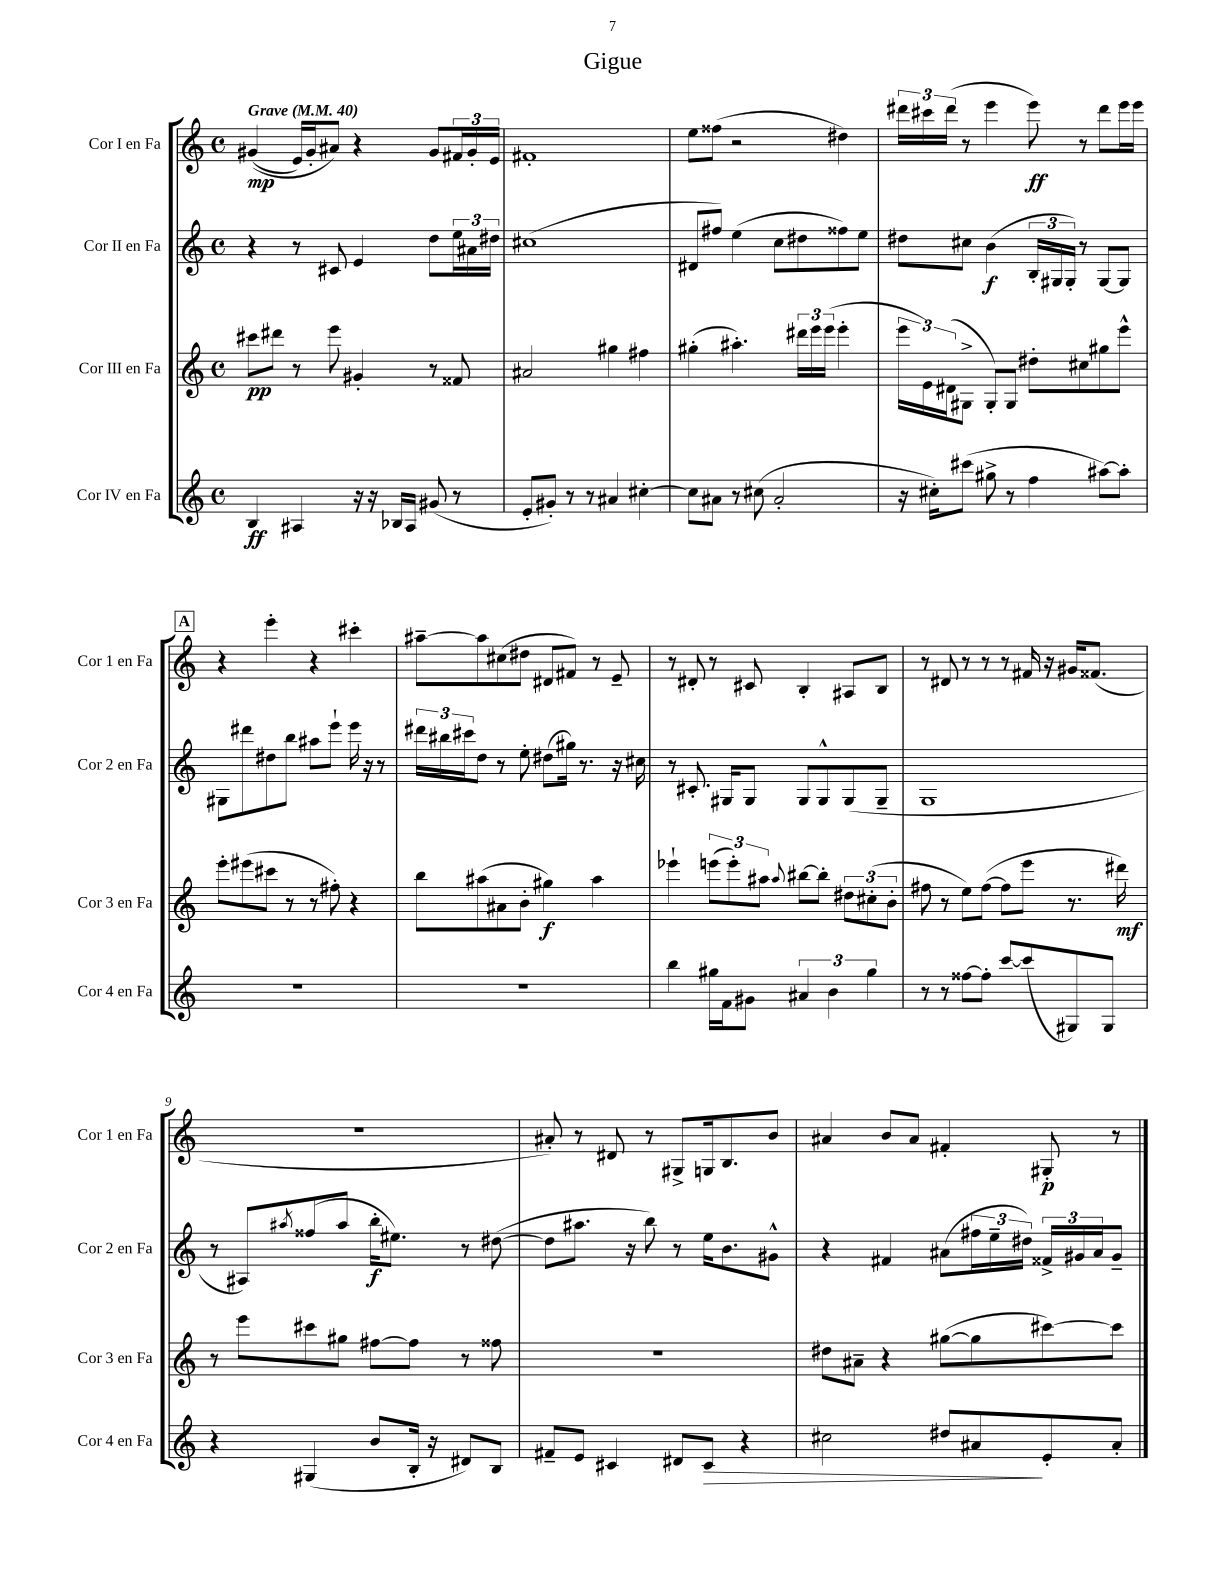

**kern	**dynam	**kern	**dynam	**kern	**dynam	**kern	**dynam
*part4	*part4	*part3	*part3	*part2	*part2	*part1	*part1
*staff4	*staff4	*staff3	*staff3	*staff2	*staff2	*staff1	*staff1
*I"Cor IV en Fa	*	*I"Cor III en Fa	*	*I"Cor II en Fa	*	*I"Cor I en Fa	*
*I'Cor 4 en Fa	*	*I'Cor 3 en Fa	*	*I'Cor 2 en Fa	*	*I'Cor 1 en Fa	*
*clefG2	*	*clefG2	*	*clefG2	*	*clefG2	*
*k[]	*	*k[]	*	*k[]	*	*k[]	*
*M4/4	*	*M4/4	*	*M4/4	*	*M4/4	*
*met(c)	*	*met(c)	*	*met(c)	*	*met(c)	*
*MM40	*	*MM40	*	*MM40	*	*MM40	*
=1	=1	=1	=1	=1	=1	=1	=1
!	!	!	!	!	!	!LO:TX:a:B:t=Grave	!
4B/	ff	8ccc#X\L	pp	4r	.	((4g#X/	mp
.	.	8ddd#X\J	.	.	.	.	.
4A#X/	.	8r	.	8r	.	16e/LL)	.
.	.	.	.	.	.	16g#'/J	.
.	.	8eee\	.	8c#X/	.	8a#X/J)	.
16r	.	4g#X'/	.	4e/	.	4r	.
16r	.	.	.	.	.	.	.
16B-X/LL	.	.	.	.	.	.	.
16A#/JJ	.	.	.	.	.	.	.
(8g#X/	.	8r	.	8dd\L	.	8g#/L	.
8r	.	8f##X/	.	24ee\L	.	24f#X/L	.
.	.	.	.	24a#X\	.	24g#'/	.
.	.	.	.	24dd#X\JJ	.	24e/JJ	.
=2	=2	=2	=2	=2	=2	=2	=2
8e'/L	.	2a#X/	.	(1cc#X	.	1f#X'	.
8g#X'/J)	.	.	.	.	.	.	.
8r	.	.	.	.	.	.	.
8r	.	.	.	.	.	.	.
4a#X/	.	4gg#X\	.	.	.	.	.
[4cc#X'\	.	4ff#X\	.	.	.	.	.
=3	=3	=3	=3	=3	=3	=3	=3
8cc#\L]	.	(4gg#X'\	.	8d#X/L	.	8ee\L	.
8a#X\J	.	.	.	8ff#X/J)	.	(8ff##X\J	.
8r	.	4.aa#X'\)	.	(4ee\	.	2r	.
(8cc#X\	.	.	.	.	.	.	.
2a#'/	.	.	.	8cc\L	.	.	.
.	.	24ddd#X\LL	.	8dd#X\	.	.	.
.	.	24eee\	.	.	.	.	.
.	.	(24eee\JJ	.	.	.	.	.
.	.	4eee'\	.	8ff##X\)	.	4dd#X\)	.
.	.	.	.	8ee\J	.	.	.
=4	=4	=4	=4	=4	=4	=4	=4
16r	.	24eee\LL	.	8dd#X\L	.	24ddd#X\LL	.
.	.	24e\)	.	.	.	24ccc#X\	.
16cc#X'\KL)	.	.	.	.	.	.	.
.	.	(24d#X\J	.	.	.	(24ddd#\JJ	.
(8ccc#X\J	.	8G#X^\J	.	8cc#X\J	.	8r	.
8gg#X^\	.	8G#'/L)	.	(4b\	f	4eee\	.
8r	.	8G#/J	.	.	.	.	.
4ff\	.	8dd#X'\L	.	24B'/LL	.	8eee\)	ff
.	.	.	.	24G#X/	.	.	.
.	.	.	.	24G#'/JJ)	.	.	.
.	.	8cc#X\	.	8r	.	8r	.
[8aa#X\L)	.	8gg#X\	.	[8G#/L	.	8ddd#\L	.
8aa#'\J]	.	8eee^^\J	.	8G#/J]	.	16eee\L	.
.	.	.	.	.	.	16eee\JJ	.
!!LO:LB:g=z
!!LO:REH:place=s1:t=A
=5	=5	=5	=5	=5	=5	=5	=5
1r	.	8eee'\L	.	8G#X\L	.	4r	.
.	.	(8eee#X\	.	8ddd#X\	.	.	.
.	.	8ccc#X\J	.	8dd#X\	.	4eee'\	.
.	.	8r	.	8bb\J	.	.	.
.	.	8r	.	8aa#X\L	.	4r	.
.	.	8ff#X'\)	.	8eee`\J	.	.	.
.	.	4r	.	16eee\	.	4ccc#X'\	.
.	.	.	.	16r	.	.	.
.	.	.	.	8r	.	.	.
=6	=6	=6	=6	=6	=6	=6	=6
1r	.	8bb\L	.	24ddd#X\LL	.	[8aa#X~\L	.
.	.	.	.	24bb#X\	.	.	.
.	.	.	.	24ccc#X\J	.	.	.
.	.	(8aa#X\	.	8dd\J	.	8aa#\]	.
.	.	8a#X\	.	8r	.	(8cc#X\	.
.	.	8b'\J	.	8ee'\	.	8dd#X\J	.
.	.	4gg#X\)	f	(8dd#X\L	.	8d#X/L	.
.	.	.	.	16gg#X\Jk)	.	8f#X/J)	.
.	.	.	.	8.r	.	.	.
.	.	4aa#\	.	.	.	8r	.
.	.	.	.	16r	.	8e~/	.
.	.	.	.	16cc#X\	.	.	.
=7	=7	=7	=7	=7	=7	=7	=7
4bb\	.	4eee-X`\	.	8r	.	8r	.
.	.	.	.	8.c#X'/	.	8d#X'/	.
16gg#X\LL	.	(12eeen\L	.	.	.	8r	.
16f\J	.	.	.	16G#X/KL	.	.	.
.	.	12eee'\)	.	.	.	.	.
8g#X\J	.	.	.	8G#/J	.	8c#X/	.
.	.	12aa#X\J	.	.	.	.	.
.	.	8qqaa#/	.	.	.	.	.
6a#X/	.	[8bb#X\L	.	8G#/L	.	4B'/	.
.	.	8bb#'\J]	.	8G#^^/	.	.	.
6b\	.	.	.	.	.	.	.
.	.	12dd#X\L	.	(8G#/	.	8A#X/L	.
6gg#\	.	(12cc#X'\	.	.	.	.	.
.	.	.	.	8G#~/J	.	8B/J	.
.	.	12b'\J	.	.	.	.	.
=8	=8	=8	=8	=8	=8	=8	=8
8r	.	8ff#X\	.	1G	.	8r	.
8r	.	8r	.	.	.	8d#X/	.
[8ff##X\L	.	8ee\L)	.	.	.	8r	.
8ff##'\J]	.	([8ff#\J	.	.	.	8r	.
[8ccc/L	.	8ff#\L]	.	.	.	8r	.
(8ccc/]	.	8eee\J	.	.	.	16f#X/	.
.	.	.	.	.	.	16r	.
8G#X/)	.	8.r	.	.	.	16g#X/KL	.
.	.	.	.	.	.	(8.f##X/J	.
8G#/J	.	.	.	.	.	.	.
.	.	16ddd#X\)	mf	.	.	.	.
!!LO:LB:g=z
=9	=9	=9	=9	=9	=9	=9	=9
4r	.	8r	.	8r	.	1r	.
.	.	8eee\L	.	8A#X/L)	.	.	.
.	.	.	.	8qaa#X/	.	.	.
(4G#X/	.	8ccc#X\	.	(8ff##X/	.	.	.
.	.	8gg#X\J	.	8aa#/J	.	.	.
8b/L	.	[8ff#X\L	.	16bb'\KL	f	.	.
.	.	.	.	8.ee#X\J)	.	.	.
16B'/Jk	.	8ff#\J]	.	.	.	.	.
16r	.	.	.	.	.	.	.
8d#X/L)	.	8r	.	8r	.	.	.
8B/J	.	8ff##X\	.	([8dd#X\	.	.	.
=10	=10	=10	=10	=10	=10	=10	=10
8f#X~/L	.	1r	.	8dd#\L]	.	8a#X'/)	.
8e/J	.	.	.	8.aa#X\J	.	8r	.
4c#X/	.	.	.	.	.	8d#X/	.
.	.	.	.	16r	.	.	.
.	.	.	.	8bb\)	.	8r	.
8d#X/L	.	.	.	8r	.	8G#X^/L	.
!	!LO:HP:b	!	!	!	!	!	!
8c#/J	>	.	.	16ee\KL	.	16Gn/k	.
.	.	.	.	8.b\	.	8.B/	.
4r	.	.	.	.	.	.	.
.	.	.	.	8g#X^^\J	.	8b/J	.
=11	=11	=11	=11	=11	=11	=11	=11
2cc#X\	.	8dd#X\L	.	4r	.	4a#X/	.
.	.	8a#X~\J	.	.	.	.	.
.	.	4r	.	4f#X/	.	8b/L	.
.	.	.	.	.	.	8a#/J	.
8dd#X/L	.	([8gg#X\L	.	(8a#X\L	.	4f#X'/	.
8a#X/	.	8gg#\]	.	24ff#X\L	.	.	.
.	.	.	.	24ee~\	.	.	.
.	.	.	.	24dd#X\JJ)	.	.	.
8e'/	]	[8ccc#X\)	.	24f##X^/LL	.	8G#X'/	p
.	.	.	.	24g#X/	.	.	.
.	.	.	.	24a#/J	.	.	.
8a#'/J	.	8ccc#\J]	.	8g#~/J	.	8r	.
==	==	==	==	==	==	==	==
*-	*-	*-	*-	*-	*-	*-	*-
